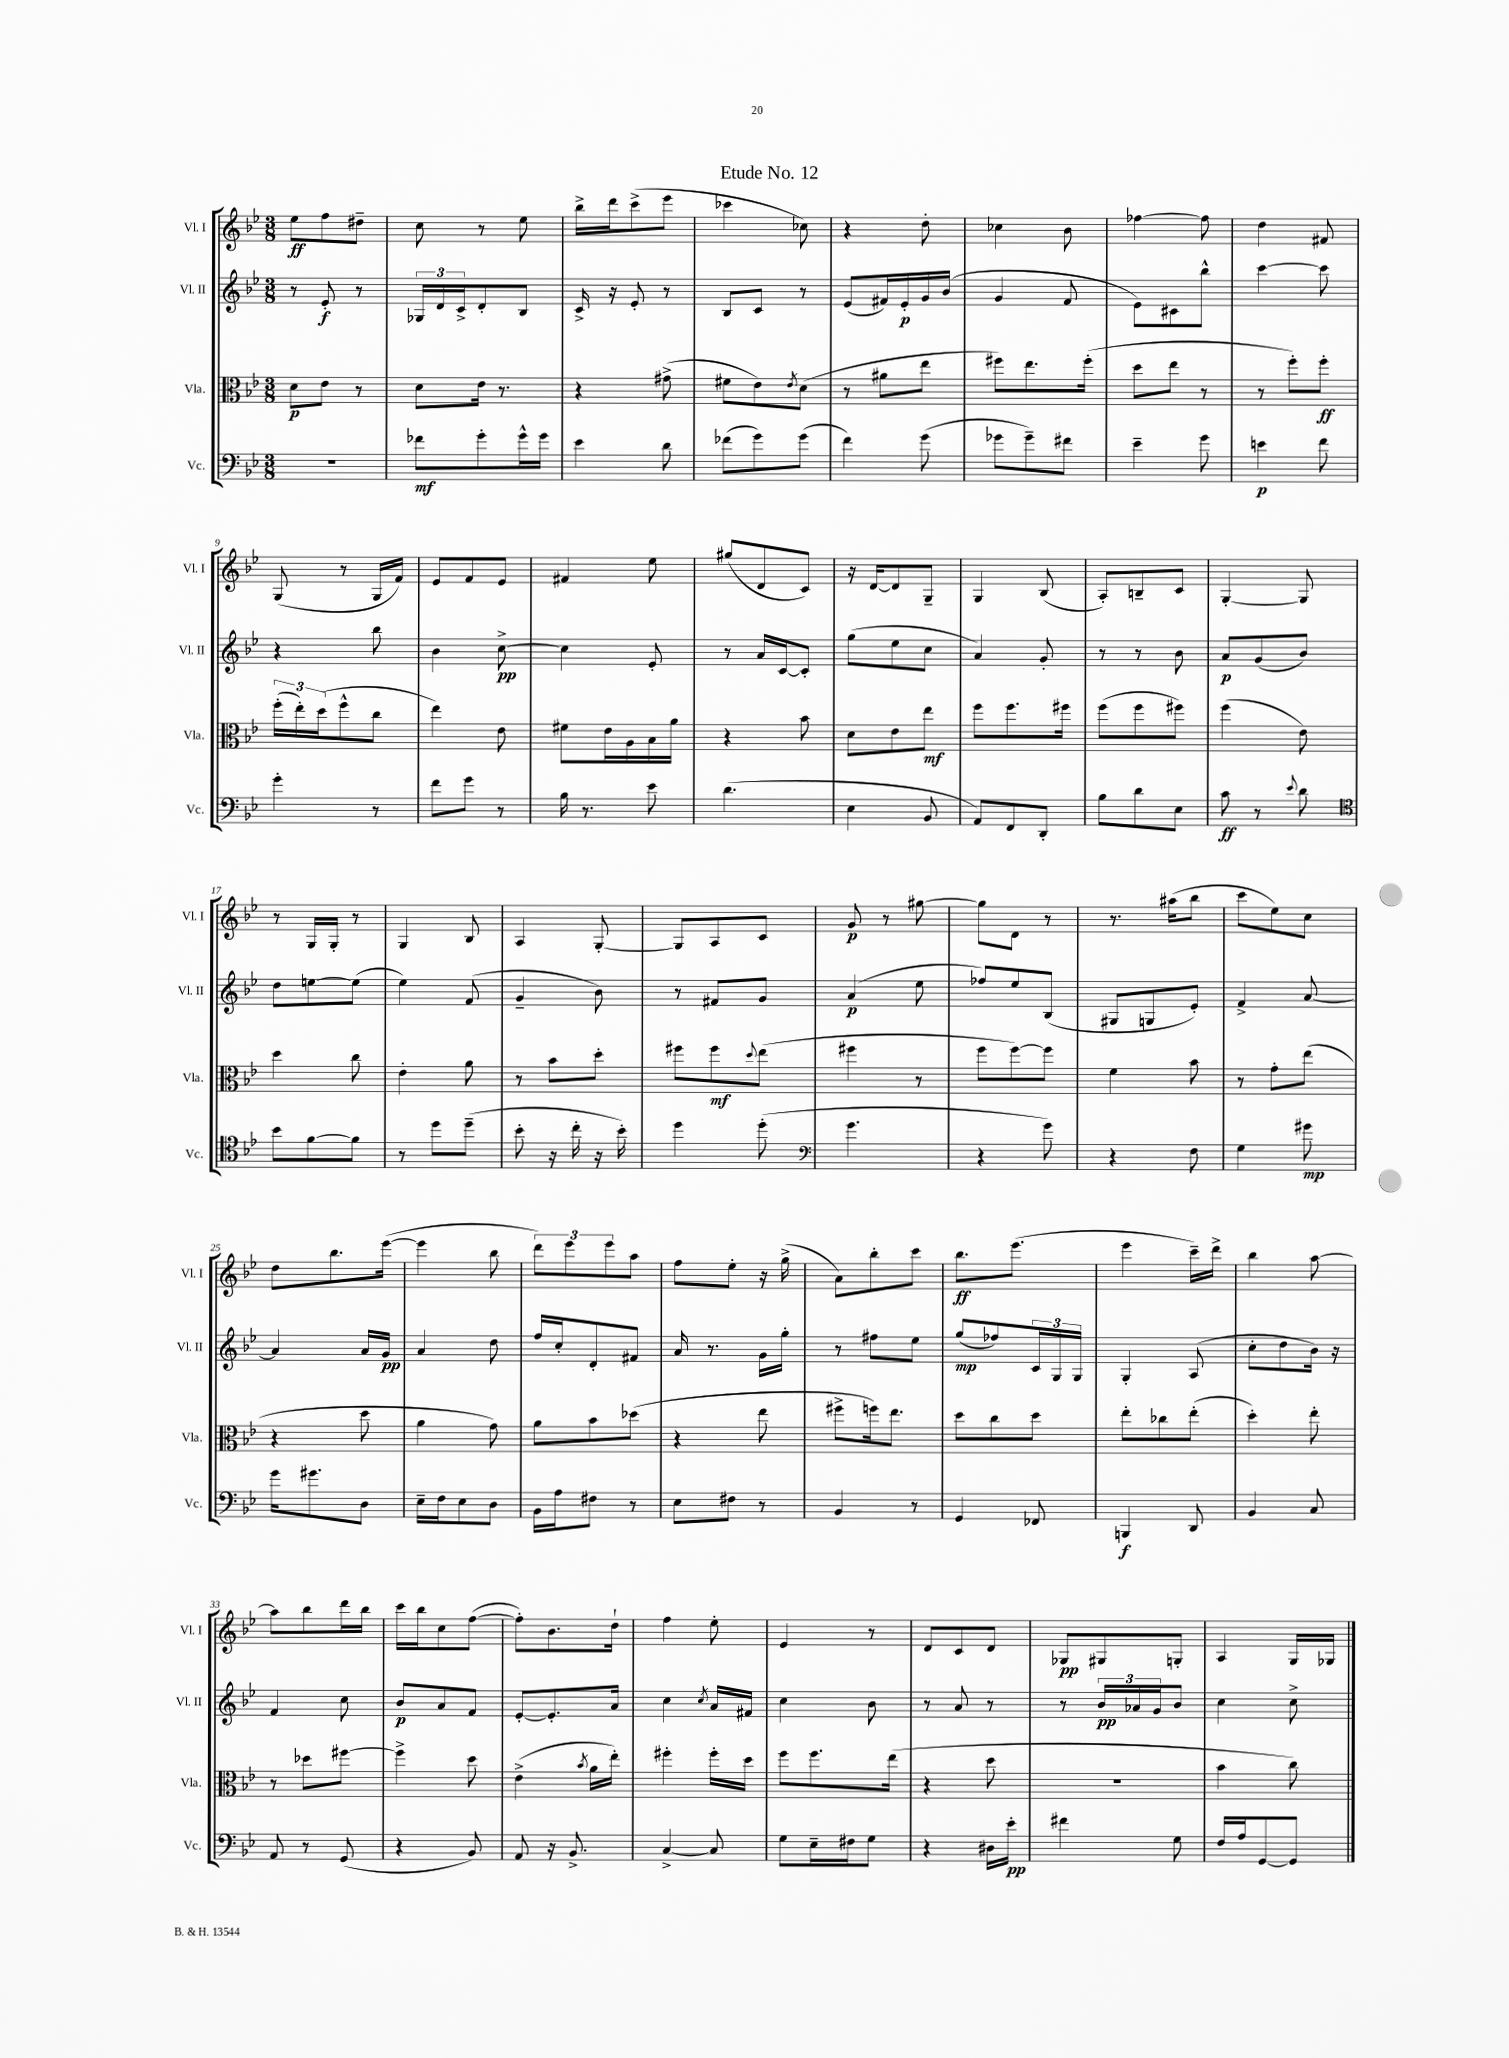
\header { title = "Etude No. 12" }
<<
\new StaffGroup <<
\new Staff = "s0" \with { instrumentName = "Vl. I" shortInstrumentName = "Vl. I" } {
    \clef treble \key bes \major \numericTimeSignature \time 3/8
    ees''8\ff f''8 dis''8-- |
    c''8 r8 ees''8 |
    bes''16-> d'''16 c'''8->( ees'''8 |
    ces'''4 ces''8) |
    r4 d''8-. |
    ces''4 bes'8 |
    fes''4~ fes''8 |
    d''4 fis'8 |
    g8( r8 g16 f'16) |
    ees'8 f'8 ees'8 |
    fis'4 ees''8 |
    gis''8( d'8 c'8) |
    r16 d'16~ d'8 g8-- |
    g4 bes8( |
    a8-.) b8-- c'8 |
    g4~-. g8 |
    r8 g16 g16-. r8 |
    g4 bes8 |
    a4 g8~-. |
    g8 a8 c'8 |
    g'8\p r8 gis''8~ |
    gis''8 d'8 r8 |
    r8. ais''16( bes''8 |
    c'''8 ees''8) c''8 |
    d''8 bes''8. ees'''16~( |
    ees'''4 bes''8 |
    \tuplet 3/2 { d'''8) ees'''8 ees'''8 } a''8 |
    f''8 ees''8-. r16 g''16->( |
    a'8) bes''8-. c'''8 |
    bes''8.\ff ees'''8.( |
    ees'''4 c'''16--) d'''16-> |
    bes''4 a''8~ |
    a''8 bes''8 d'''16 bes''16 |
    c'''16 bes''16 c''8 f''8~( |
    f''8-.) bes'8. d''16-! |
    f''4 ees''8-. |
    ees'4 r8 |
    d'8 c'8 d'8 |
    ges8\pp gis8 g8-. |
    a4 g16 ges16 \bar "|." |
}
\new Staff = "s1" \with { instrumentName = "Vl. II" shortInstrumentName = "Vl. II" } {
    \clef treble \key bes \major \numericTimeSignature \time 3/8
    r8 ees'8-.\f r8 |
    \tuplet 3/2 { ges16 d'16 c'16-> } d'8-. bes8 |
    c'16-> r16 ees'8-. r8 |
    bes8 c'8 r8 |
    ees'8( fis'16) ees'16-.\p g'16 bes'16( |
    g'4 f'8 |
    ees'8) cis'8 bes''8-^ |
    c'''4~ c'''8 |
    r4 bes''8 |
    bes'4 c''8~->\pp |
    c''4 ees'8-. |
    r8 a'16 c'16~ c'8-. |
    g''8( ees''8 c''8 |
    a'4) g'8-. |
    r8 r8 bes'8 |
    a'8\p g'8( bes'8) |
    d''8 e''8~ e''8( |
    ees''4) f'8( |
    g'4-- bes'8) |
    r8 fis'8 g'8 |
    a'4\p( ees''8 |
    fes''8) ees''8 bes8( |
    gis8 g8 ees'8-.) |
    f'4-> a'8~ |
    a'4 a'16 g'16\pp |
    a'4 d''8 |
    f''16 c''16-. d'8-. fis'8 |
    a'16 r8. g'16 g''16-. |
    r8 fis''8 ees''8 |
    g''8\mp( fes''8) \tuplet 3/2 { c'16 g16 g16 } |
    g4-. a8( |
    c''8-. d''8 bes'16) r16 |
    f'4 c''8 |
    bes'8\p a'8 f'8 |
    ees'8~-. ees'8.-. a'16 |
    c''4 \acciaccatura { c''8 } a'16 fis'16 |
    c''4 bes'8 |
    r8 a'8 r8 |
    r8 \tuplet 3/2 { bes'16\pp aes'16 g'16 } bes'8 |
    c''4 c''8-> \bar "|." |
}
\new Staff = "s2" \with { instrumentName = "Vla." shortInstrumentName = "Vla." } {
    \clef alto \key bes \major \numericTimeSignature \time 3/8
    d'8\p ees'8 r8 |
    d'8 ees'16 r8. |
    r4 gis'8->( |
    fis'8 ees'8) \acciaccatura { ees'8 } d'8( |
    r8 ais'8 ees''8 |
    fis''8) ees''8. fis''16-.( |
    d''8 ees''8 r8 |
    r8 f''8-.) f''8-.\ff |
    \tuplet 3/2 { f''16-.( ees''16-.) d''16( } f''8-^ c''8 |
    ees''4) ees'8 |
    fis'8 ees'16 a16 bes16 a'16 |
    r4 bes'8 |
    d'8 ees'8 ees''8\mf |
    f''8 f''8. fis''16 |
    f''8( f''8 fis''8) |
    f''4( ees'8) |
    d''4 c''8 |
    ees'4-. a'8 |
    r8 bes'8 d''8-. |
    fis''8 fis''8\mf \appoggiatura { d''8 } ees''8( |
    fis''4 r8 |
    f''8 f''8~) f''8 |
    f'4 bes'8 |
    r8 g'8-. ees''8( |
    r4 d''8 |
    a'4 g'8) |
    a'8 bes'8 des''8( |
    r4 ees''8 |
    fis''8-> f''16) ees''8. |
    d''8 c''8 d''8 |
    ees''8-. ces''8 ees''8-.( |
    d''4-.) ees''8-. |
    r8 des''8 fis''8~ |
    fis''4-> d''8 |
    ees'4->( \acciaccatura { bes'8 } a'16 ees''16-.) |
    fis''4-. fis''16-. d''16 |
    f''8 f''8. ees''16( |
    r4 d''8 |
    R4. |
    bes'4 c''8) \bar "|." |
}
\new Staff = "s3" \with { instrumentName = "Vc." shortInstrumentName = "Vc." } {
    \clef bass \key bes \major \numericTimeSignature \time 3/8
    R4. |
    fes'8\mf g'8-. g'16-^ g'16 |
    ees'4 d'8 |
    fes'8( g'8) g'8( |
    f'4) g'8( |
    ges'8 ges'8--) fis'8 |
    ees'4-- g'8 |
    e'4\p f'8 |
    g'4-. r8 |
    f'8 g'8 r8 |
    bes16 r8. ees'8 |
    d'4.( |
    ees4 bes,8 |
    a,8) f,8 d,8-. |
    bes8 d'8 ees8 |
    c'8\ff r8 \appoggiatura { ees'8 } d'8 |
    \clef tenor bes'8 f'8~ f'8 |
    r8 d''8 d''8--( |
    bes'8-. r16 c''16-. r16 bes'16-.) |
    d''4 d''8-.( |
    \clef bass g'4. |
    r4 g'8) |
    r4 f8 |
    g4 gis'8\mp |
    g'16 gis'8. d8 |
    ees16-- f16 ees8 d8 |
    bes,16 a16 fis8 r8 |
    ees8 fis8 r8 |
    bes,4 r8 |
    g,4 fes,8 |
    b,,4\f d,8 |
    bes,4 c8 |
    a,8 r8 g,8( |
    r4 bes,8) |
    a,8 r16 bes,8.-> |
    c4~-> c8 |
    g8 ees16-- fis16 g8 |
    r4 dis16 ees'16-.\pp |
    fis'4 g8 |
    f16 a16 g,8~ g,8 \bar "|." |
}
>>
>>
